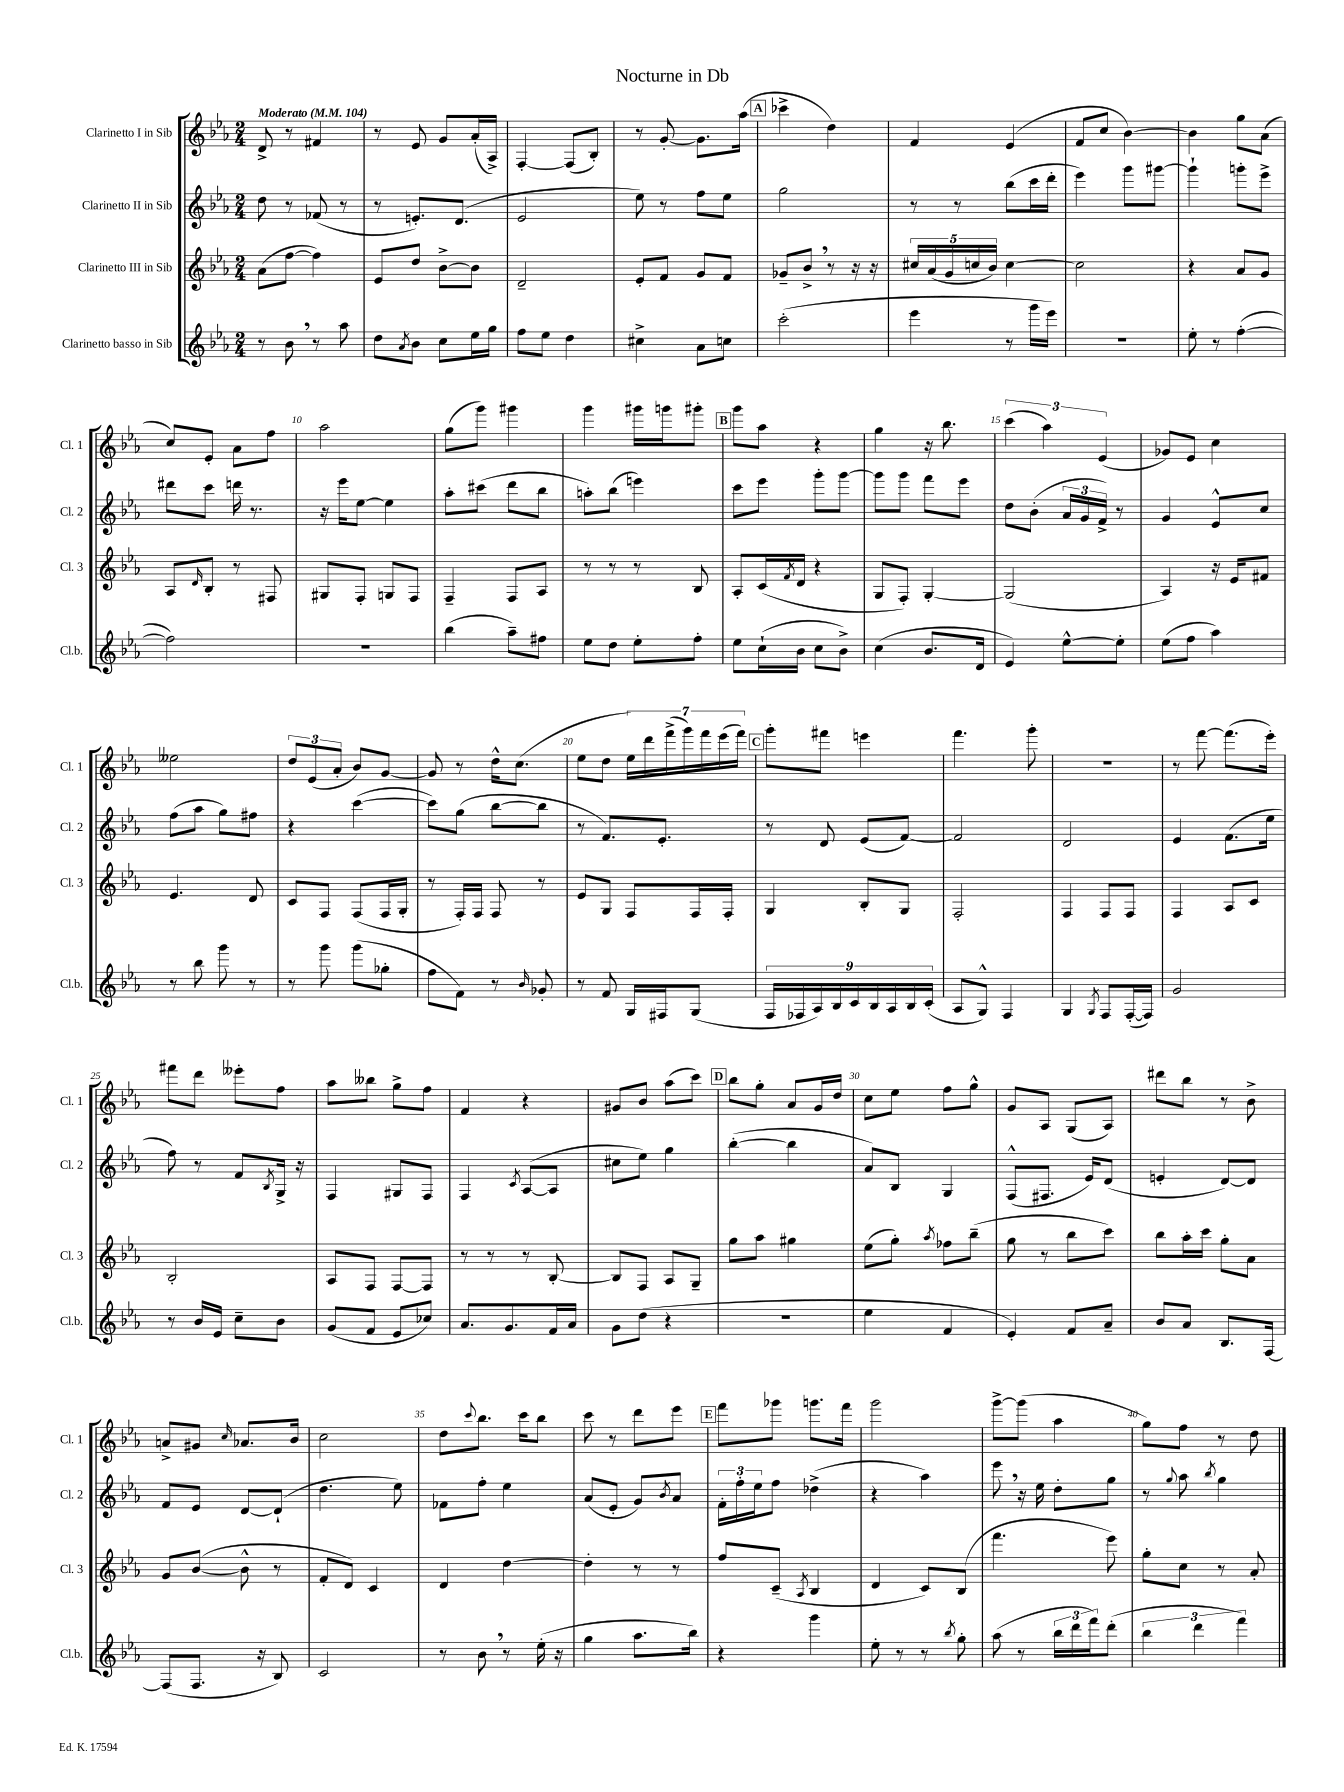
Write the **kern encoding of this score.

**kern	**kern	**kern	**kern
*staff4	*staff3	*staff2	*staff1
*clefG2	*clefG2	*clefG2	*clefG2
*k[b-e-a-]	*k[b-e-a-]	*k[b-e-a-]	*k[b-e-a-]
*M2/4	*M2/4	*M2/4	*M2/4
*MM104	*MM104	*MM104	*MM104
8r	(8a-	8dd	8d^
8b-	[8ff	8r	8r
8r	4ff])	(8f-	4f#
8aa-	.	8r	.
=	=	=	=
8dd	8e-	8r	8r
8qa-	.	.	.
8b-	8dd	8.e')	8e-
8cc	[8b-^	.	8g
.	.	(8.d	.
16ee-	8b-]	.	(16a-'
16gg	.	.	16A-^)
=	=	=	=
8ff	2d~	2e-	[4F'
8ee-	.	.	.
4dd	.	.	(8F]
.	.	.	8B-')
=	=	=	=
4cc#^	8e-'	8ee-)	8r
.	8f	8r	[8g'
8a-	8g	8ff	8.g]
8cc	8f	8ee-	.
.	.	.	(16aa-
=	=	=	=
(2ccc'	8g-~	2gg	4ccc-^
.	8b-^	.	.
.	8r	.	4dd)
.	16r	.	.
.	16r	.	.
=	=	=	=
4eee-	20cc#	8r	4f
.	(20a-	.	.
.	20g	.	.
.	.	8r	.
.	20cc	.	.
.	20b-)	.	.
8r	[4cc	(8bb-	(4e-
16ggg	.	16ccc	.
16eee-)	.	16ddd'	.
=	=	=	=
2r	2cc]	4eee-)	8f
.	.	.	8cc
.	.	8ggg	[4b-)
.	.	[8ggg#	.
=	=	=	=
8ee-'	4r	4ggg#`]	4b-]
8r	.	.	.
([4ff'	8a-	8ggg'	8gg
.	8g	8eee-^	(8a-
=	=	=	=
2ff])	8A-	8ddd#	8cc)
.	16qqd	.	.
.	8B-'	8ccc	8e-'
.	8r	16ddd	8a-
.	.	8.r	.
.	8F#	.	8ff
=	=	=	=
2r	8G#	16r	2aa-
.	.	16eee-	.
.	8F'	[8ee-	.
.	8G	4ee-]	.
.	8F	.	.
=	=	=	=
(4bb-	4F~	8aa-'	(8gg
.	.	(8ccc#	8ggg)
8aa-~)	8F	8ddd	4ggg#
8ff#	8A-	8bb-	.
=	=	=	=
8ee-	8r	8aa')	4ggg
8dd	8r	(8bb-	.
8ee-'	8r	4eee)	16ggg#
.	.	.	16ggg
8ff'	8B-	.	8ggg#'
=	=	=	=
8ee-	8A-'	8ccc	8ggg
(16cc`	(16c	8eee-	8aa-
.	8qf	.	.
16b-	16d	.	.
8cc	4r	8ggg'	4r
8b-^)	.	[8ggg	.
=	=	=	=
(4cc	8G	8ggg]	4gg
.	8F')	8ggg	.
8.b-	[4G'	8fff	16r
.	.	.	8.bb-
.	.	8eee-	.
16d	.	.	.
=	=	=	=
4e-)	(2G]	8dd	(6ccc
.	.	(8b-'	.
.	.	.	6aa-)
[8ee-^^	.	24a-	.
.	.	24g	.
.	.	24f^)	(6e-
8ee-']	.	8r	.
=	=	=	=
(8ee-	4A-)	4g	8g-)
8ff	.	.	8e-
4aa-)	16r	8e-^^	4cc
.	16e-	.	.
.	8f#	8cc	.
=	=	=	=
8r	4.e-	(8ff	2ee--
8bb-	.	8aa-	.
8ggg	.	8gg)	.
8r	8d	8ff#	.
=	=	=	=
8r	8c	4r	12dd
.	.	.	(12e-
8ggg	8F	.	.
.	.	.	12a-'
(8ggg	(8F	([4ccc	8b-)
8gg-'	16F	.	[8g
.	16G'	.	.
=	=	=	=
8ff	8r	8ccc])	8g]
8f)	16F')	(8gg	8r
.	16F	.	.
8r	8F	[8bb-	16dd^^
.	.	.	(8.cc
16qqb-	.	.	.
8g-'	8r	8bb-]	.
=	=	=	=
8r	8e-	8r	8ee-
8f	8G	8.f)	8dd
16G	8F	.	28ee-)
.	.	.	28ddd
16F#	.	8.e-'	.
.	.	.	(28fff^
.	.	.	28ggg)
(8G	16F	.	.
.	.	.	28fff
.	.	.	(28eee-
.	16F'	.	.
.	.	.	28fff)
=	=	=	=
18F	4G	8r	8ggg'
18F-	.	.	.
18A-)	.	.	.
.	.	8d	8fff#
18B-	.	.	.
18c	.	.	.
.	8B-'	(8e-	4eee
18B-	.	.	.
18A-	.	.	.
.	8G	[8f)	.
18B-	.	.	.
(18c'	.	.	.
=	=	=	=
8A-	2F'	2f]	4.fff
8G^^)	.	.	.
4F	.	.	.
.	.	.	8ggg'
=	=	=	=
4G	4F	2d	2r
8qG	.	.	.
8F	8F	.	.
([16F'	8F	.	.
16F])	.	.	.
=	=	=	=
2g	4F	4e-	8r
.	.	.	[8fff
.	8A-	(8.f	(8.fff]
.	8c	.	.
.	.	16ee-	16eee-')
=	=	=	=
8r	2B-'	8ff)	8fff#
16b-	.	8r	8ddd
16e-	.	.	.
8cc~	.	8f	8eee--'
.	.	8qB-	.
8b-	.	16G^	8ff
.	.	16r	.
=	=	=	=
(8g	8A-	4F	8aa-
8f	8F	.	8bb--
8e-	[8F	8G#	8gg^
8cc-)	8F]	8F	8ff
=	=	=	=
8.a-	8r	4F	4f
.	8r	.	.
8.g	.	.	.
.	.	8qc	.
.	8r	([8A-	4r
16f	[8B-'	8A-]	.
16a-	.	.	.
=	=	=	=
8g	8B-]	8cc#	8g#
(8dd	8F	8ee-)	8b-
4r	8A-	4gg	(8aa-
.	8G~	.	8ccc)
=	=	=	=
2r	8gg	([4bb-'	8bb-
.	8aa-	.	8gg'
.	4gg#	4bb-]	8a-
.	.	.	16g
.	.	.	16dd
=	=	=	=
4ee-	(8ee-	8a-)	8cc
.	8gg')	8B-	8ee-
.	8qaa-	.	.
4f	8ff-	4G	8ff
.	(8bb-~	.	8gg^^
=	=	=	=
4e-')	8gg	(8F^^	8g
.	8r	8.F#	8A-
8f	8bb-	.	(8G
.	.	16e-)	.
8a-~	8ccc)	(8d	8A-)
=	=	=	=
8b-	8bb-	4e'	8ddd#
8a-	16aa-'	.	8bb-
.	16ccc	.	.
8.B-	8gg'	[8d)	8r
.	8a-	8d]	8b-^
[16F	.	.	.
=	=	=	=
(8F]	8g	8f	8a^
8.F	([8b-	8e-	8g#
.	.	.	16qqcc
.	8b-^^]	[8d	8.a-
16r	.	.	.
8B-)	8r	(8d`]	.
.	.	.	16b-
=	=	=	=
2c	8f'	4.dd	2cc
.	8d)	.	.
.	4c	.	.
.	.	8ee-)	.
=	=	=	=
8r	4d	8f-	8dd
.	.	.	8qqccc
8b-	.	8ff'	8.bb-
8r	[4dd	4ee-	.
.	.	.	16ccc
(16ee-'	.	.	8bb-
16r	.	.	.
=	=	=	=
4gg	4dd']	(8a-	8ccc
.	.	8e-'	8r
8.aa-	8r	8g)	8ddd
.	.	8qb-	.
.	8r	8a-	8eee-
16bb-)	.	.	.
=	=	=	=
4r	8ff	24f'	8fff
.	.	24ff'	.
.	.	24ee-	.
.	(8c~	8ff	8ggg-
.	8qA-	.	.
4ggg	4B-	(4dd-^	8.ggg
.	.	.	16fff
=	=	=	=
8ee-'	4d	4r	2ggg
8r	.	.	.
8r	8c)	4aa-)	.
8qbb-	.	.	.
8gg'	(8B-	.	.
=	=	=	=
(8aa-	4.fff	8eee-	[8ggg^
8r	.	16r	(8ggg]
.	.	16ee-	.
24bb-	.	8dd'	4aa-
24ddd	.	.	.
24fff)	.	.	.
(8ddd'	8eee-)	8gg	.
=	=	=	=
6bb-	8gg'	8r	8gg)
.	.	8qqgg	.
.	8cc	8aa-	8ff
6ddd	.	.	.
.	.	8qbb-	.
.	8r	4gg	8r
6fff)	.	.	.
.	8a-'	.	8dd
==	==	==	==
*-	*-	*-	*-
